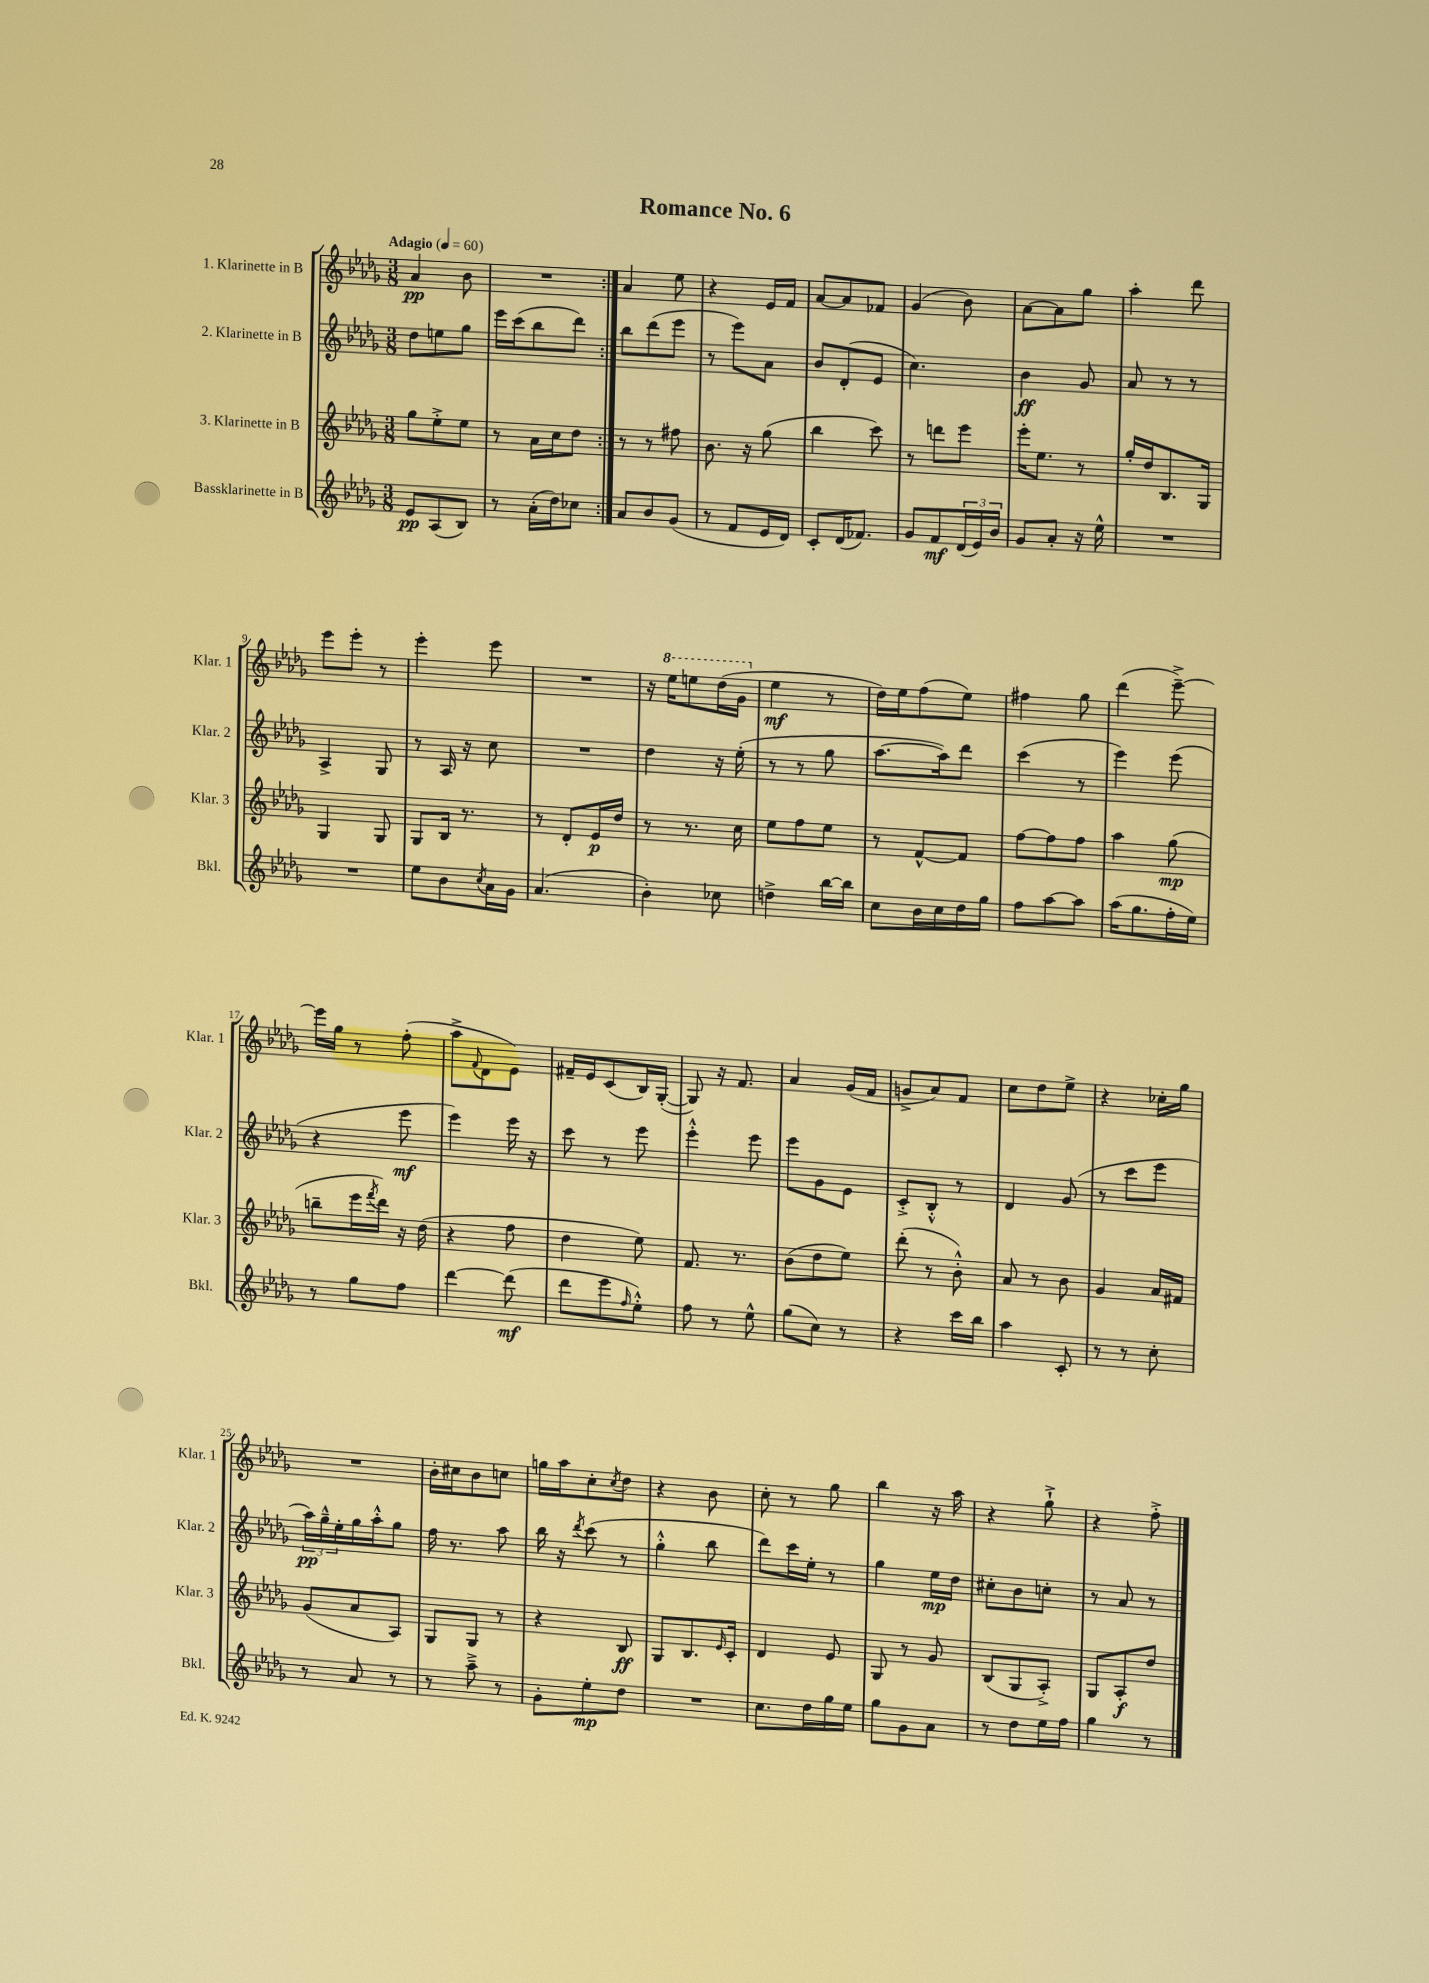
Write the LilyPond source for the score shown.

\header { title = "Romance No. 6" }
<<
\new StaffGroup <<
\new Staff = "s0" \with { instrumentName = "1. Klarinette in B" shortInstrumentName = "Klar. 1" } {
    \clef treble \key des \major \numericTimeSignature \time 3/8 \tempo "Adagio" 4 = 60
    \repeat volta 2 { aes'4\pp bes'8 |
    R4. | }
    aes'4 ees''8 |
    r4 ees'16 f'16 |
    aes'8~ aes'8 fes'8 |
    ges'4( bes'8) |
    aes'8~ aes'8 ges''8 |
    aes''4-. des'''8 |
    ees'''8 ees'''8-. r8 |
    ees'''4-. ees'''8 |
    R4. |
    r16 \ottava #1 ees'''16 e'''8 des'''16( ges''16 \ottava #0 |
    ees''4\mf r8 |
    des''16) ees''16 f''8( ees''8) |
    fis''4 ges''8 |
    des'''4( ees'''8~--->) |
    ees'''16 ges''16 r8 f''8-.( |
    aes''8-> \appoggiatura { f'8 } des'8 ees'8) |
    fis'16-- ees'16 c'8( bes16) ges16~-.( |
    ges8) r16 f'8. |
    aes'4 ges'16( f'16 |
    g'8-> aes'8) f'8 |
    c''8 des''8 ees''8-> |
    r4 ces''16-. ges''16 |
    R4. |
    bes'16-. cis''16 bes'8 c''8 |
    g''16 aes''16 c''8-. \acciaccatura { c''8 } des''8 |
    r4 bes'8 |
    c''8-. r8 ges''8 |
    bes''4 r16 aes''16 |
    r4 ges''8-!-> |
    r4 f''8-.-> \bar "|." |
}
\new Staff = "s1" \with { instrumentName = "2. Klarinette in B" shortInstrumentName = "Klar. 2" } {
    \clef treble \key des \major \numericTimeSignature \time 3/8
    \repeat volta 2 { des''8 e''8 ges''8 |
    ees'''16 c'''16( bes''8 des'''8) | }
    bes''8 des'''8( ees'''8 |
    r8 ees'''8) aes'8 |
    bes'8 des'8-.( ees'8 |
    c''4.) |
    bes'4\ff ges'8 |
    aes'8 r8 r8 |
    aes4-> ges8 |
    r8 aes16 r16 c''8 |
    R4. |
    des''4 r16 ees''16-.( |
    r8 r8 ges''8 |
    aes''8.~ aes''16) des'''8 |
    c'''4( r8 |
    ees'''4) ees'''8( |
    r4 ees'''8\mf |
    ees'''4) ees'''16 r16 |
    c'''8 r8 ees'''8 |
    ees'''4-.-^ ees'''8 |
    ees'''8 ges'8 ees'8 |
    c'8-.-> bes8-.-^ r8 |
    des'4 ges'8( |
    r8 c'''8 ees'''8 |
    \tuplet 3/2 { aes''16\pp) ges''16---^ ees''16-. } ges''16 aes''16-.-^ ges''8 |
    f''16 r8. aes''8 |
    bes''16 r16 \acciaccatura { des'''8 } c'''8( r8 |
    ges''4-.-^ bes''8 |
    des'''8) c'''16 ees''16-. r8 |
    ges''4 ees''16\mp des''16 |
    cis''8-. bes'8 c''8-. |
    r8 aes'8 r8 \bar "|." |
}
\new Staff = "s2" \with { instrumentName = "3. Klarinette in B" shortInstrumentName = "Klar. 3" } {
    \clef treble \key des \major \numericTimeSignature \time 3/8
    \repeat volta 2 { ges''8 ees''8-.-> ees''8 |
    r8 aes'16 c''16 des''8 | }
    r8 r8 fis''8 |
    bes'8. r16 ges''8( |
    bes''4 c'''8) |
    r8 d'''8 ees'''8 |
    ees'''16-. ees''8. r8 |
    ges''16-. des''16 bes8. ges16 |
    ges4 ges8 |
    ges8 bes16 r8. |
    r8 des'8-. ees'16\p des''16 |
    r8 r8. c''16 |
    ees''8 f''8 ees''8 |
    r8 f'8~-^ f'8 |
    f''8~ f''8 f''8 |
    aes''4 ges''8\mp( |
    b''8-- ees'''16 \acciaccatura { f'''8 } des'''16) r16 des''16( |
    r4 f''8 |
    des''4 ees''8) |
    f'8. r8. |
    bes'8( des''8 ees''8) |
    des'''8-.( r8 bes'8-.-^) |
    aes'8 r8 bes'8 |
    ges'4 aes'16 fis'16 |
    ges'8( aes'8 aes8) |
    ges8 ges8 r8 |
    r4 bes8\ff |
    ges8 bes8. \grace { ees'16 } c'16-. |
    des'4 ees'8 |
    ges8 r8 ges'8 |
    bes8( ges8 aes8-.->) |
    ges8 aes8-.\f des''8 \bar "|." |
}
\new Staff = "s3" \with { instrumentName = "Bassklarinette in B" shortInstrumentName = "Bkl." } {
    \clef treble \key des \major \numericTimeSignature \time 3/8
    \repeat volta 2 { ees'8\pp aes8( bes8) |
    r8 aes'16-.( des''16) ces''8 | }
    aes'8 bes'8 ges'8( |
    r8 f'8 ees'16 des'16) |
    c'8-. des'16( fes'8.) |
    ges'8 f'8\mf \tuplet 3/2 { des'16( ees'16) bes'16 } |
    ges'8 aes'8-. r16 ees''16-^ |
    R4. |
    R4. |
    ees''8 bes'8 \acciaccatura { c''8 } aes'16 ges'16 |
    aes'4.( |
    bes'4-.) ces''8 |
    d''4-> bes''16~ bes''16 |
    c''8 bes'16 c''16 des''16 ges''16 |
    f''8 aes''8~ aes''8 |
    aes''16( ges''8. f''16-. ees''16) |
    r8 ges''8 f''8 |
    des'''4~ des'''8\mf( |
    des'''8 ees'''8 \grace { f''16 } ees''8-.-^) |
    f''8 r8 ees''8-^ |
    ges''8( c''8) r8 |
    r4 c'''16 bes''16 |
    aes''4 c'8-. |
    r8 r8 c''8-. |
    r8 aes'8 r8 |
    r8 aes''8---> r8 |
    ges'8-. ees''8-.\mp des''8 |
    R4. |
    c''8. des''16 ges''16 ees''16 |
    ges''8 ges'8 aes'8 |
    r8 des''8 ees''16 f''16 |
    ges''4 r8 \bar "|." |
}
>>
>>
